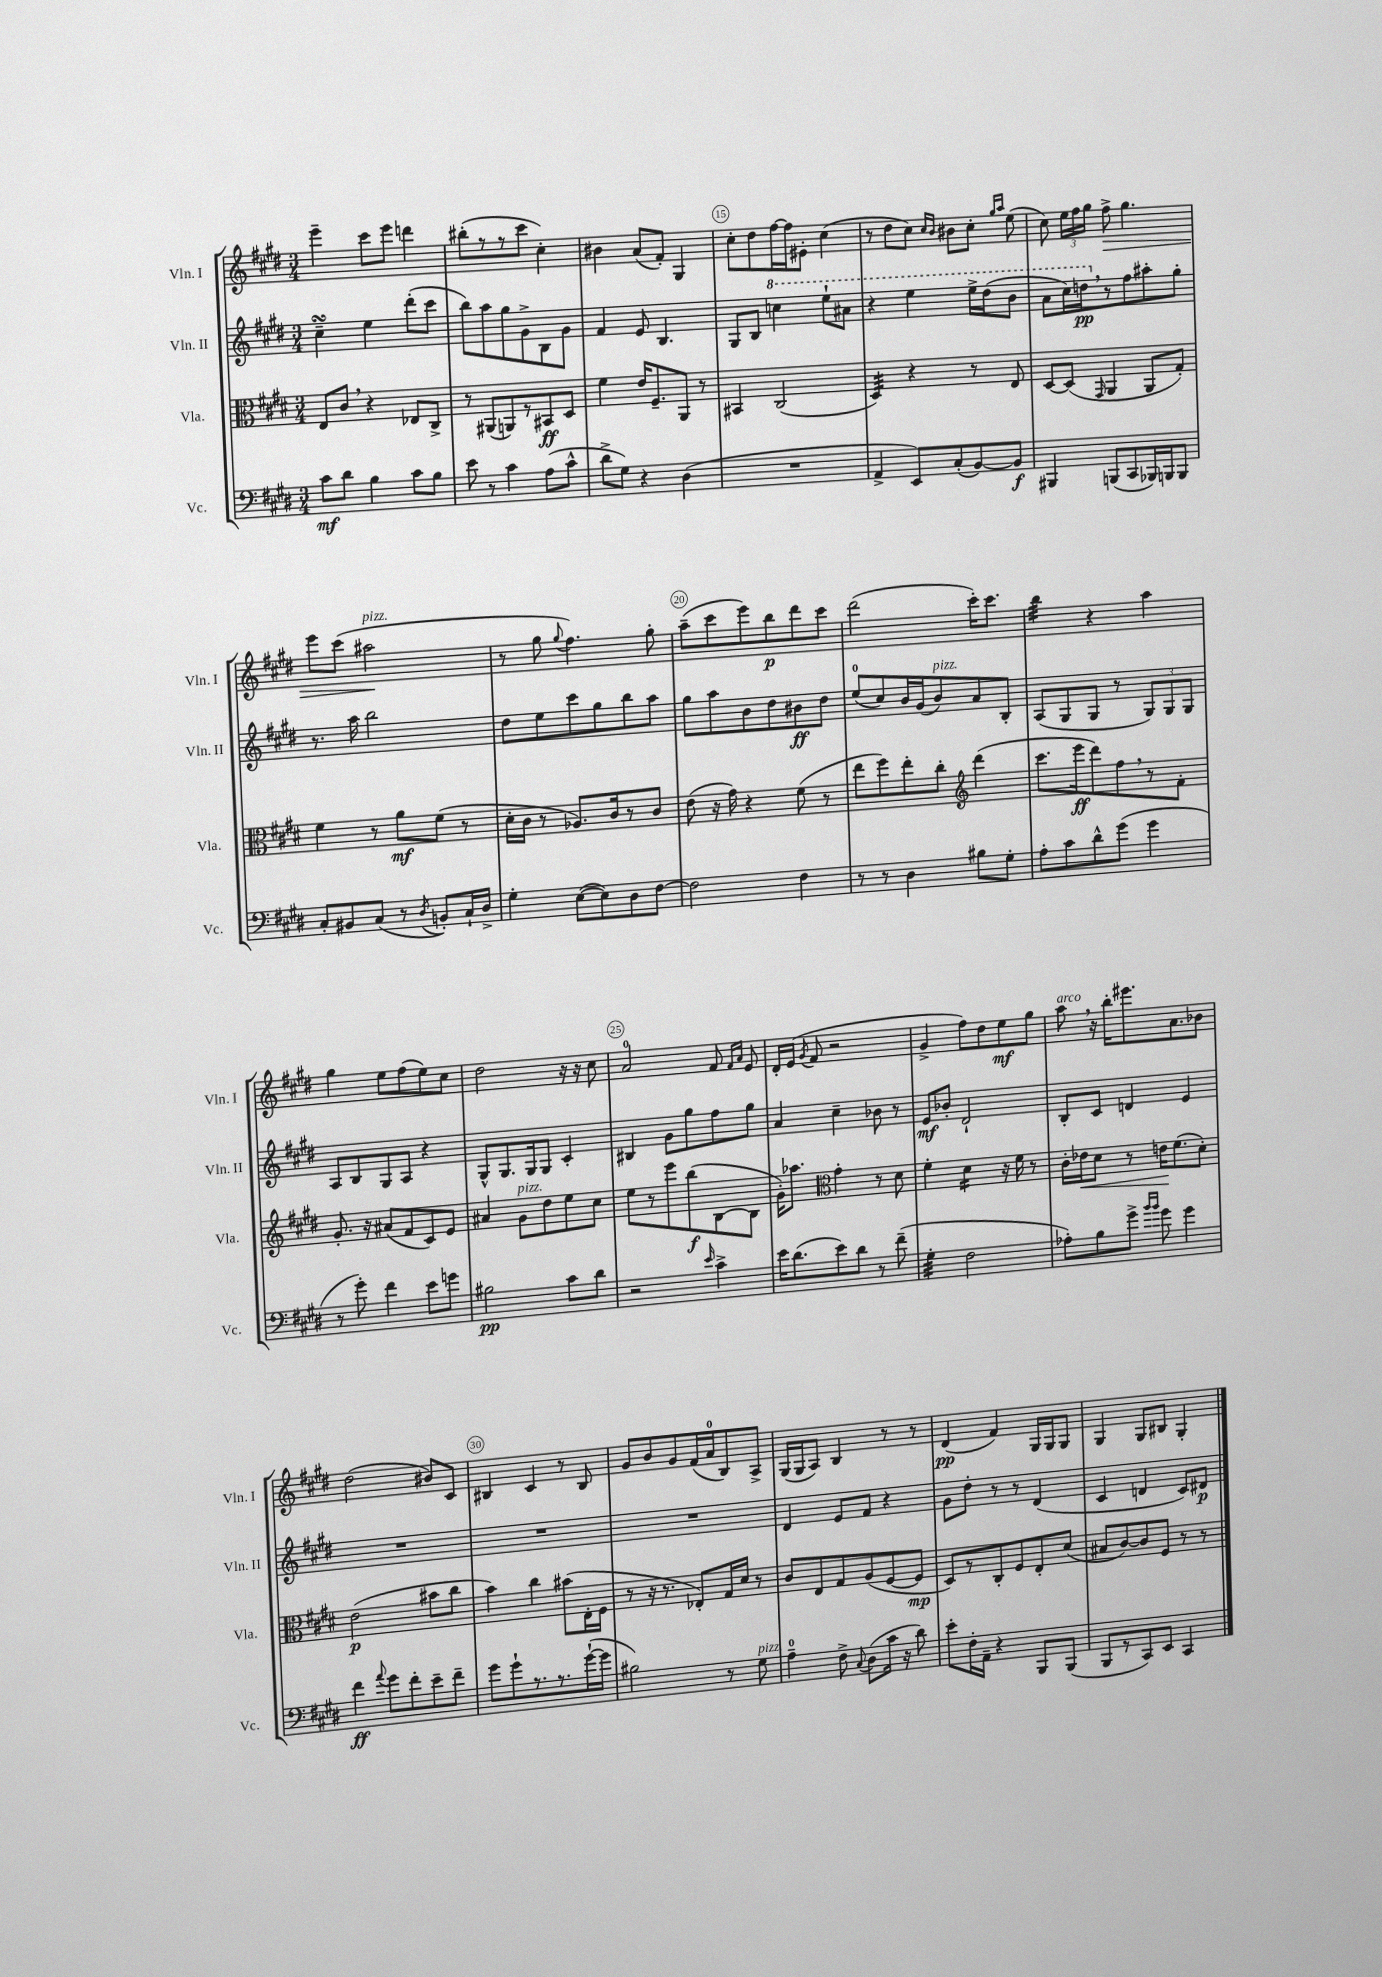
<<
\new StaffGroup <<
\new Staff = "s0" \with { instrumentName = "Vln. I" shortInstrumentName = "Vln. I" } {
    \clef treble \key e \major \numericTimeSignature \time 3/4
    \autoBeamOff e'''4-- cis'''8[ e'''8] d'''4 |
    bis''8[-.( r8 r8 cis'''8] cis''4-.) |
    bis'4 a'8[( fis'8]-.) gis4 |
    cis''8[-. dis''8 fis''16~ fis''16 eis'8]-. cis''4( |
    r8 dis''8[ cis''8]) \grace { cis''16[ b'16] } bis'8[ cis''8]-. \grace { gis''16[ a''16] } e''8( |
    cis''8) \tuplet 3/2 { e''16[ fis''16 gis''16] } fis''8->\> gis''4. |
    e'''8[ cis'''8]( ais''2\!^\markup { \italic "pizz." } |
    r8 gis''8 \appoggiatura { gis''8 } fis''4.) gis''8-. |
    a''8[--( cis'''8 e'''8) b''8\p dis'''8 cis'''8] |
    dis'''2( cis'''16[-.) cis'''8.] |
    b''4:32 r4 a''4 |
    gis''4 e''8[ fis''8( e''8) cis''8] |
    dis''2 r16 r16 cis''8 |
    a'2-0 fis'8 \grace { fis'16[ a'16] } e'8 |
    dis'16[-. e'16]( \acciaccatura { gis'8 } fis'8 r2 |
    gis'4-> fis''8[) dis''8 e''8\mf gis''8] |
    a''8^\markup { \italic "arco" } \breathe r16 b''16[-. eis'''8. a'8. bes'8] |
    dis''2( bis'8[) cis'8] |
    bis4 cis'4 r8 bis8 |
    gis'8[ b'8 gis'8 fis'16( a'16-0 b8) a8]-> |
    gis16[( gis16 a8]) b4 r8 r8 |
    dis'4\pp( fis'4) gis16[ gis16 gis8] |
    gis4 gis8[ bis8] gis4-. \bar "|." |
}
\new Staff = "s1" \with { instrumentName = "Vln. II" shortInstrumentName = "Vln. II" } {
    \clef treble \key e \major \numericTimeSignature \time 3/4
    \autoBeamOff cis''4--\turn e''4 dis'''8[-.( cis'''8] |
    b''8[) a''8 gis''8 gis'8-> b8 gis'8] |
    fis'4 e'8 b4. |
    gis8[ b8] \ottava #1 c'''4 e'''8[-! ais''8] |
    r4 e'''4 e'''16[-> dis'''16( b''8] |
    a''8[ cis'''16) d'''16\pp \breathe \ottava #0 r8 fis''8 ais''8-. gis''8]-. |
    r8. a''16 b''2 |
    dis''8[ e''8 cis'''8 gis''8 b''8 a''8] |
    gis''8[ a''8 b'8 dis''8 bis'8\ff dis''8] |
    e''8[-0( cis''8) b'16 gis'16( b'8^\markup { \italic "pizz." }) a'8 b8]-. |
    a8[( gis8 gis8] r8 \tuplet 3/2 { gis8[) gis8 gis8] } |
    a8[ b8 gis8 a8] r4 |
    gis8[-^ gis8. gis16 gis8] cis'4-. |
    bis4 gis'8[ gis''8 fis''8 gis''8] |
    a'4 cis''4-- bes'8 r8 |
    e'8[\mf bes'8]-. dis'2-! |
    b8[-. cis'8] d'4 e'4 |
    R2. |
    R2. |
    R2. |
    dis'4 e'8[ fis'8] r4 |
    gis'8[ dis''8]-. r8 r8 dis'4( |
    cis'4 d'4 cis'8[) dis'8]\p \bar "|." |
}
\new Staff = "s2" \with { instrumentName = "Vla." shortInstrumentName = "Vla." } {
    \clef alto \key e \major \numericTimeSignature \time 3/4
    \autoBeamOff e8[ cis'8] \breathe r4 ees8[ cis8]-> |
    r8 ais,8[( a,8) r8 bis,8\ff dis8] |
    fis'4 e'16[ fis8.-- a,8] r8 |
    bis,4 cis2( |
    dis4:32) r4 r8 e8 |
    dis8[~ dis8]( \grace { gis,16 } a,4 a,8[ gis8]-.) |
    fis'4 r8 a'8[\mf fis'8]( r8 |
    dis'16[-. cis'16] r8 aes8.[) cis'16 r8 cis'8] |
    e'8( r16 gis'16) r4 fis'8( r8 |
    e''8[ fis''8) e''8-. cis''8]-. \clef treble dis'''4( |
    cis'''8.[ e'''16\ff dis'''8) fis''8 \breathe r8 fis'8]-. |
    gis'8.-. r16 ais'8[( fis'8 cis'8) e'8] |
    ais'4 gis'8[^\markup { \italic "pizz." } dis''8 e''8 cis''8] |
    e''8[ r8 e'''8 b''8\f( b8~ b8] |
    gis'16[-.) aes''8.] \clef alto gis'4-. r8 dis'8 |
    fis'4-. dis'4:16 r16 fis'16 r8 |
    cis'16[-. ees'16\< dis'8] r8 e'16[\! fis'8.( dis'8]-.) |
    e'2\p( bis'8[ cis''8] |
    b'4) cis''4 bis'8[( e16-. fis16] |
    r8 r16 r8. ees8[-.) gis16 dis'16] r8 |
    cis'8[ e8 gis8 a8( fis8~ fis8]\mp |
    dis8[) r8 cis8-. fis8 e8-. dis'8]( |
    bis8[ cis'8~) cis'8 fis8] r8 r8 \bar "|." |
}
\new Staff = "s3" \with { instrumentName = "Vc." shortInstrumentName = "Vc." } {
    \clef bass \key e \major \numericTimeSignature \time 3/4
    \autoBeamOff cis'8[\mf dis'8] b4 cis'8[ b8] |
    e'8 r8 cis'4 a8[( cis'8]-^ |
    dis'8[-> gis8]) r4 dis4( |
    R2. |
    a,4-> e,8[) cis8-.( b,8~) b,8]\f |
    bis,,4 b,,8[( cis,8 bes,,16) b,,16 b,,8] |
    cis8[-. bis,8 cis8]( r8 \acciaccatura { dis8 } b,8[-.) cis16-! dis16]-> |
    gis4-. e8[~( e8) dis8 fis8]~ |
    fis2 fis4 |
    r8 r8 dis4 bis8[ gis8]-. |
    a8[-. cis'8 dis'8-^ gis'8]( gis'4 |
    r8 gis'8-.) fis'4 e'8[ g'8] |
    bis2\pp cis'8[ dis'8] |
    r2 \grace { e'16 } cis'4-> |
    e'16[ dis'8.( e'8) dis'8] r8 fis'8--( |
    gis4:32-. fis2 |
    aes8[-.) b8 gis'8]-> \grace { b'16[ b'16] } gis'8 gis'4 |
    fis'4\ff \appoggiatura { a'8 } gis'8[ fis'8-. e'8-- fis'8]-- |
    gis'8[ gis'8-! r8. r8. gis'16~-!( gis'16] |
    bis2) r8 gis8^\markup { \italic "pizz." } |
    a4-0-- fis8-> \appoggiatura { cis8 } dis8[( cis'16] r16 dis'8) |
    e'8[-. fis16-. a,16]-- r4 b,,8[ b,,8]( |
    b,,8[ r8 cis,8) e,8] cis,4 \bar "|." |
}
>>
>>
\layout { \context { \Score currentBarNumber = #12 \override BarNumber.break-visibility = ##(#f #t #t) barNumberVisibility = #(every-nth-bar-number-visible 5) \override BarNumber.stencil = #(make-stencil-circler 0.1 0.3 ly:text-interface::print) } }
